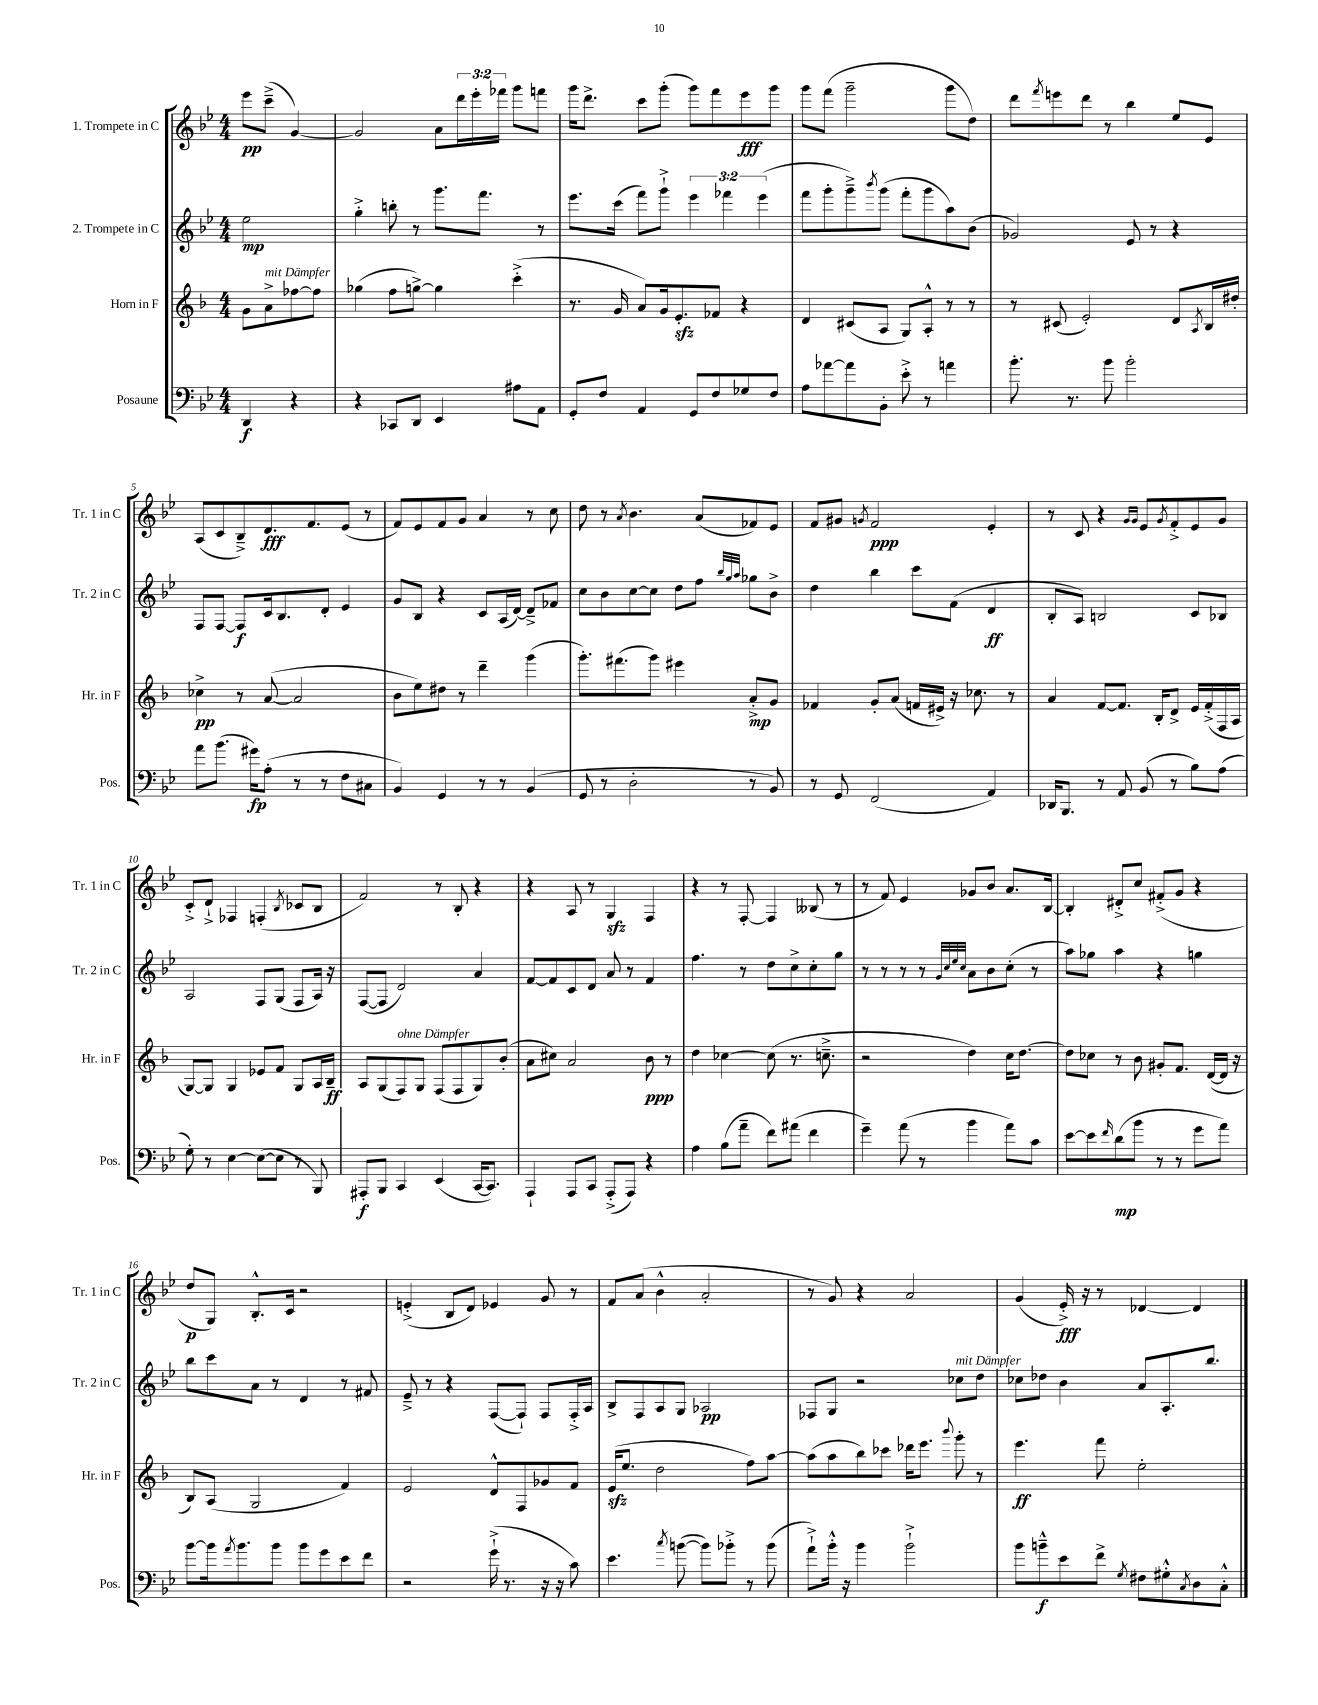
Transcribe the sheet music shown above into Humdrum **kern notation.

**kern	**dynam	**kern	**dynam	**kern	**dynam	**kern	**dynam
*part4	*part4	*part3	*part3	*part2	*part2	*part1	*part1
*staff4	*staff4	*staff3	*staff3	*staff2	*staff2	*staff1	*staff1
*I"Posaune	*	*I"Horn in F	*	*I"2. Trompete in C	*	*I"1. Trompete in C	*
*I'Pos.	*	*I'Hr. in F	*	*I'Tr. 2 in C	*	*I'Tr. 1 in C	*
*clefF4	*	*clefG2	*	*clefG2	*	*clefG2	*
*k[b-e-]	*	*k[b-]	*	*k[b-e-]	*	*k[b-e-]	*
*M4/4	*	*M4/4	*	*M4/4	*	*M4/4	*
=	=	=	=	=	=	=	=
4DD/	f	8g\L	.	2ee-\	mp	8eee-\L	pp
!	!	!LO:TX:a:i:t=mit Dämpfer	!	!	!	!	!
.	.	8a^\	.	.	.	(8ccc~^\J	.
4r	.	[8ff-X\	.	.	.	[4g/)	.
.	.	8ff-\J]	.	.	.	.	.
=1	=1	=1	=1	=1	=1	=1	=1
4r	.	(4gg-X\	.	4gg'^\	.	2g/]	.
8CC-X/L	.	8ff\L	.	8bbn'\	.	.	.
8DD/J	.	[8ggn^\J)	.	8r	.	.	.
4EE-/	.	4gg\]	.	8.ggg\L	.	8a\L	.
.	.	.	.	.	.	24ddd\L	.
.	.	.	.	.	.	24eee-'\	.
.	.	.	.	8.fff\J	.	.	.
.	.	.	.	.	.	24fff-X\JJ	.
8A#X\L	.	(4ccc'^\	.	.	.	8ggg\L	.
8AA\J	.	.	.	8r	.	8fffn\J	.
=2	=2	=2	=2	=2	=2	=2	=2
8GG'/L	.	8.r	.	8.eee-\L	.	16ggg\KL	.
.	.	.	.	.	.	8.ddd^\J	.
8F/J	.	.	.	.	.	.	.
.	.	16g/	.	(16ccc\Jk	.	.	.
4AA/	.	8a/L)	.	8fff\L)	.	8ccc\L	.
.	.	16g/k	.	8ggg`^\J	.	(8ggg'\J	.
.	.	8.ezz'/	.	.	.	.	.
8GG/L	.	.	.	6eee-\	.	8ggg\L)	.
8F/	.	8f-X/J	.	.	.	8fff\	.
.	.	.	.	6fff-X\	.	.	.
8G-X/	.	4r	.	.	.	8eee-\	fff
.	.	.	.	(6eee-\	.	.	.
8F/J	.	.	.	.	.	8ggg\J	.
=3	=3	=3	=3	=3	=3	=3	=3
8A\L	.	4d/	.	8fff\L	.	8ggg\L	.
[8a-X\	.	.	.	8ggg'\	.	(8fff\J	.
8a-\]	.	(8c#X/L	.	8ggg~^\)	.	2ggg~\	.
.	.	.	.	8qbbb-/	.	.	.
8BB-'\J	.	8A/J	.	(8ggg\J	.	.	.
8e-'^\	.	8G/L)	.	8fff'\L	.	.	.
8r	.	8A'^^/J	.	8ggg\	.	.	.
4an\	.	8r	.	8aa\)	.	8ggg\L	.
.	.	8r	.	(8b-\J	.	8dd\J)	.
=4	=4	=4	=4	=4	=4	=4	=4
8.b-'\	.	8r	.	2g-X/)	.	8ddd\L	.
.	.	.	.	.	.	8qfff/	.
.	.	(8c#X/	.	.	.	8eeen\	.
8.r	.	.	.	.	.	.	.
.	.	2e'/)	.	.	.	8ddd\J	.
8b-\	.	.	.	.	.	8r	.
2b-'\	.	.	.	8e-/	.	4bb-\	.
.	.	.	.	8r	.	.	.
.	.	8d/L	.	4r	.	8ee-/L	.
.	.	8qA/	.	.	.	.	.
.	.	16B-/L	.	.	.	8e-/J	.
.	.	16dd#X'/JJ	.	.	.	.	.
!!LO:LB:g=z
=5	=5	=5	=5	=5	=5	=5	=5
8a\L	.	4cc-X^\	pp	8F/L	.	(8A/L	.
(8.b-\J	.	.	.	[8F/J	.	8c/	.
.	.	8r	.	8F/L]	f	8B-~^/)	.
16g#X\KL)	fp	.	.	.	.	.	.
(8A'\J	.	([8a/	.	16c/k	.	8.d/	fff
.	.	.	.	8.B-/	.	.	.
8r	.	2a/]	.	.	.	.	.
.	.	.	.	.	.	8.f/	.
8r	.	.	.	8d'/J	.	.	.
8F\L	.	.	.	4e-/	.	(8e-/J	.
8C#X\J	.	.	.	.	.	8r	.
=6	=6	=6	=6	=6	=6	=6	=6
4BB-/)	.	8b-\L	.	8g/L	.	8f/L)	.
.	.	8ee\)	.	8B-/J	.	8e-/	.
4GG/	.	8dd#X\J	.	4r	.	8f/	.
.	.	8r	.	.	.	8g/J	.
8r	.	4ddd~\	.	8c/L	.	4a/	.
8r	.	.	.	(16A/L	.	.	.
.	.	.	.	[16d/JJ)	.	.	.
(4BB-/	.	(4ggg\	.	8d~^/L]	.	8r	.
.	.	.	.	8f-X/J	.	8cc\	.
=7	=7	=7	=7	=7	=7	=7	=7
8GG/	.	8.ggg'\L)	.	8cc\L	.	8dd\	.
8r	.	.	.	8b-\	.	8r	.
.	.	(8.fff#X\	.	.	.	.	.
.	.	.	.	.	.	8qa/	.
2D'\	.	.	.	[8cc\	.	4.b-\	.
.	.	8ggg\J)	.	8cc\J]	.	.	.
.	.	4eee#X\	.	8dd\L	.	.	.
.	.	.	.	8ff\J	.	(8a/L	.
.	.	.	.	32qqbb-/LLL	.	.	.
.	.	.	.	32qqgg/	.	.	.
.	.	.	.	32qqaa/JJJ	.	.	.
8r	.	8a'^/L	mp	8gg-X\L	.	8f-X/)	.
8BB-/)	.	8g/J	.	8b-^\J	.	8e-/J	.
=8	=8	=8	=8	=8	=8	=8	=8
8r	.	4f-X/	.	4dd\	.	8f/L	.
8GG/	.	.	.	.	.	8g#X/J	.
.	.	.	.	.	.	8qgn/	.
(2FF/	.	8g'/L	.	4bb-\	.	2f/	ppp
.	.	(8a/J	.	.	.	.	.
.	.	16fn/LL	.	8ccc\L	.	.	.
.	.	16e#X^/JJ)	.	.	.	.	.
.	.	16r	.	(8f\J	.	.	.
.	.	8.cc-X\	.	.	.	.	.
4AA/)	.	.	.	4d/	ff	4e-'/	.
.	.	8r	.	.	.	.	.
=9	=9	=9	=9	=9	=9	=9	=9
16DD-X/KL	.	4a/	.	8B-'/L	.	8r	.
8.BBB-/J	.	.	.	.	.	.	.
.	.	.	.	8A/J)	.	8c/	.
8r	.	[8f/L	.	2Bn/	.	4r	.
8AA/	.	8.f/J]	.	.	.	.	.
.	.	.	.	.	.	16qqg/LL	.
.	.	.	.	.	.	16qqg/JJ	.
(8BB-/	.	.	.	.	.	8e-/L	.
.	.	16B-'/KL	.	.	.	.	.
.	.	.	.	.	.	8qg/	.
8r	.	8d^/J	.	.	.	8f'^/	.
8B-\L)	.	16e/LL	.	8c/L	.	8e-/	.
.	.	(16f'^/	.	.	.	.	.
(8A\J	.	16F/	.	8B-X/J	.	8g/J	.
.	.	16A/JJ	.	.	.	.	.
!!LO:LB:g=z
=10	=10	=10	=10	=10	=10	=10	=10
8G'\)	.	[8G/L)	.	2A/	.	8c'^/L	.
8r	.	8G/J]	.	.	.	8d`^/J	.
[4E-\	.	4G/	.	.	.	4F-X/	.
(8E-\L_	.	8e-X/L	.	8F/L	.	(4Fn'/	.
8E-\J]	.	8f/J	.	(8G/J	.	.	.
.	.	.	.	.	.	8qB-/	.
8r	.	8G/L	.	8F/L	.	8c-X/L	.
8BBB-/)	.	16A/L	.	16A/Jk)	.	8B-/J	.
.	.	16B-~/JJ	ff	16r	.	.	.
=11	=11	=11	=11	=11	=11	=11	=11
8AAA#X'/L	f	8A/L	.	([8F/L	.	2f/)	.
8BBB-/J	.	(8G/	.	8F/J]	.	.	.
!	!	!LO:TX:a:i:t=ohne Dämpfer	!	!	!	!	!
4CC/	.	8F/)	.	2d/)	.	.	.
.	.	8G/J	.	.	.	.	.
(4EE-/	.	(8F/L	.	.	.	8r	.
.	.	8F/	.	.	.	8B-'/	.
[16CC/KL	.	8G/)	.	4a/	.	4r	.
8.CC/J])	.	.	.	.	.	.	.
.	.	(8b-'/J	.	.	.	.	.
=12	=12	=12	=12	=12	=12	=12	=12
4AAA`/	.	8a\L	.	[8f/L	.	4r	.
.	.	8cc#X\J)	.	8f/]	.	.	.
8AAA/L	.	2a/	.	8c/	.	8A/	.
8CC/J	.	.	.	8d/J	.	8r	.
(8AAA'^/L	.	.	.	8a/	.	4Gzz/	.
8AAA/J)	.	.	.	8r	.	.	.
4r	.	8b-\	ppp	4f/	.	4F/	.
.	.	8r	.	.	.	.	.
=13	=13	=13	=13	=13	=13	=13	=13
4A\	.	4dd\	.	4.ff\	.	4r	.
(8B-\L	.	[4cc-X\	.	.	.	8r	.
8a~\J	.	.	.	8r	.	[8F'/	.
8f\L)	.	(8cc-\]	.	8dd\L	.	4F/]	.
(8a#X\J	.	8.r	.	8cc^\	.	.	.
4f\	.	.	.	8cc'\	.	(8B--X/	.
.	.	8.ccn~^\	.	.	.	.	.
.	.	.	.	8gg\J	.	8r	.
=14	=14	=14	=14	=14	=14	=14	=14
4g~\)	.	2r	.	8r	.	8r	.
.	.	.	.	8r	.	8f/)	.
(8a\	.	.	.	8r	.	4e-/	.
8r	.	.	.	8r	.	.	.
.	.	.	.	32qqg/LLL	.	.	.
.	.	.	.	32qqcc/	.	.	.
.	.	.	.	32qqee-/	.	.	.
.	.	.	.	32qqcc/JJJ	.	.	.
4b-\	.	4dd\)	.	8a\L	.	8g-X/L	.
.	.	.	.	8b-\	.	8b-/J	.
8a\L)	.	16cc\KL	.	(8cc'\J	.	8.a/L	.
.	.	[8.dd\J	.	.	.	.	.
8c\J	.	.	.	8r	.	.	.
.	.	.	.	.	.	[16B-/Jk	.
=15	=15	=15	=15	=15	=15	=15	=15
[8e-\L	.	8dd\L]	.	8aa\L)	.	4B-'/]	.
8e-\]	.	8cc-X\J	.	8gg-X\J	.	.	.
16qqf/	.	.	.	.	.	.	.
(8d\	mp	8r	.	4aa\	.	8d#X'^/L	.
8b-\J	.	8b-\	.	.	.	8cc/J	.
8r	.	8g#X'/L	.	4r	.	(8f#X'^/L	.
8r	.	8.f/J	.	.	.	8g/J	.
8g\L	.	.	.	4ggn\	.	4r	.
.	.	([16d/LL	.	.	.	.	.
8a\J)	.	16d/JJ]	.	.	.	.	.
.	.	16r	.	.	.	.	.
!!LO:LB:g=z
=16	=16	=16	=16	=16	=16	=16	=16
[8b-\L	.	8B-/L)	.	8bb-\L	.	8dd/L	p
16b-\k]	.	(8A/J	.	8ccc\	.	8G/J)	.
8qa/	.	.	.	.	.	.	.
8.b-\	.	.	.	.	.	.	.
.	.	2G/	.	8a\J	.	8.B-'^^/L	.
8b-\J	.	.	.	8r	.	.	.
.	.	.	.	.	.	16c/Jk	.
8b-\L	.	.	.	4d/	.	2r	.
8g\	.	.	.	.	.	.	.
8e-\	.	4f/)	.	8r	.	.	.
8f\J	.	.	.	8f#X/	.	.	.
=17	=17	=17	=17	=17	=17	=17	=17
2r	.	2e/	.	8e-~^/	.	(4en'^/	.
.	.	.	.	8r	.	.	.
.	.	.	.	4r	.	8B-/L	.
.	.	.	.	.	.	8d/J)	.
(16g`^\	.	8d^^/L	.	([8F/L	.	4e-X/	.
8.r	.	.	.	.	.	.	.
.	.	8F/	.	8F`/J])	.	.	.
16r	.	8g-X/	.	8F/L	.	8g/	.
16r	.	.	.	.	.	.	.
8c\)	.	8f/J	.	16F'^/L	.	8r	.
.	.	.	.	16A/JJ	.	.	.
=18	=18	=18	=18	=18	=18	=18	=18
4.e-\	.	(16ezz/KL	.	8B-^/L	.	8f/L	.
.	.	8.ee/J	.	.	.	.	.
.	.	.	.	8F/	.	(8a/J	.
.	.	2dd\	.	8A/	.	4b-^^\	.
8qcc/	.	.	.	.	.	.	.
([8bn\	.	.	.	8G/J	.	.	.
8b\L])	.	.	.	2A-X/	pp	2a'/	.
8b-X'^\J	.	.	.	.	.	.	.
8r	.	8ff\L)	.	.	.	.	.
(8b-\	.	[8aa\J	.	.	.	.	.
=19	=19	=19	=19	=19	=19	=19	=19
8a`^\L)	.	(8aa\L]	.	8F-X/L	.	8r	.
16b-'^^\Jk	.	8aa\	.	8G/J	.	8g/)	.
16r	.	.	.	.	.	.	.
4b-\	.	8bb-\)	.	2r	.	4r	.
.	.	8ccc-X\J	.	.	.	.	.
2b-`^\	.	16ddd-X\KL	.	.	.	2a/	.
.	.	8.eee\J	.	.	.	.	.
.	.	8qqbbb-/	.	.	.	.	.
!	!	!	!	!LO:TX:a:i:t=mit Dämpfer	!	!	!
.	.	8ggg'\	.	8cc-X\L	.	.	.
.	.	8r	.	8dd\J	.	.	.
=20	=20	=20	=20	=20	=20	=20	=20
8b-\L	.	4.eee\	ff	8cc-X\L	.	(4g/	.
8bn~^^\	f	.	.	8dd-X\J	.	.	.
8e-\	.	.	.	4b-\	.	16e-'^/)	fff
.	.	.	.	.	.	16r	.
8f^\J	.	8fff\	.	.	.	8r	.
8qG/	.	.	.	.	.	.	.
8F#X\L	.	2ee'\	.	8a/L	.	[4d-X/	.
8G#X'^^\	.	.	.	8.A'/	.	.	.
8qC/	.	.	.	.	.	.	.
8D\	.	.	.	.	.	4d-/]	.
.	.	.	.	8.bb-/J	.	.	.
8C'^^\J	.	.	.	.	.	.	.
==	==	==	==	==	==	==	==
*-	*-	*-	*-	*-	*-	*-	*-
